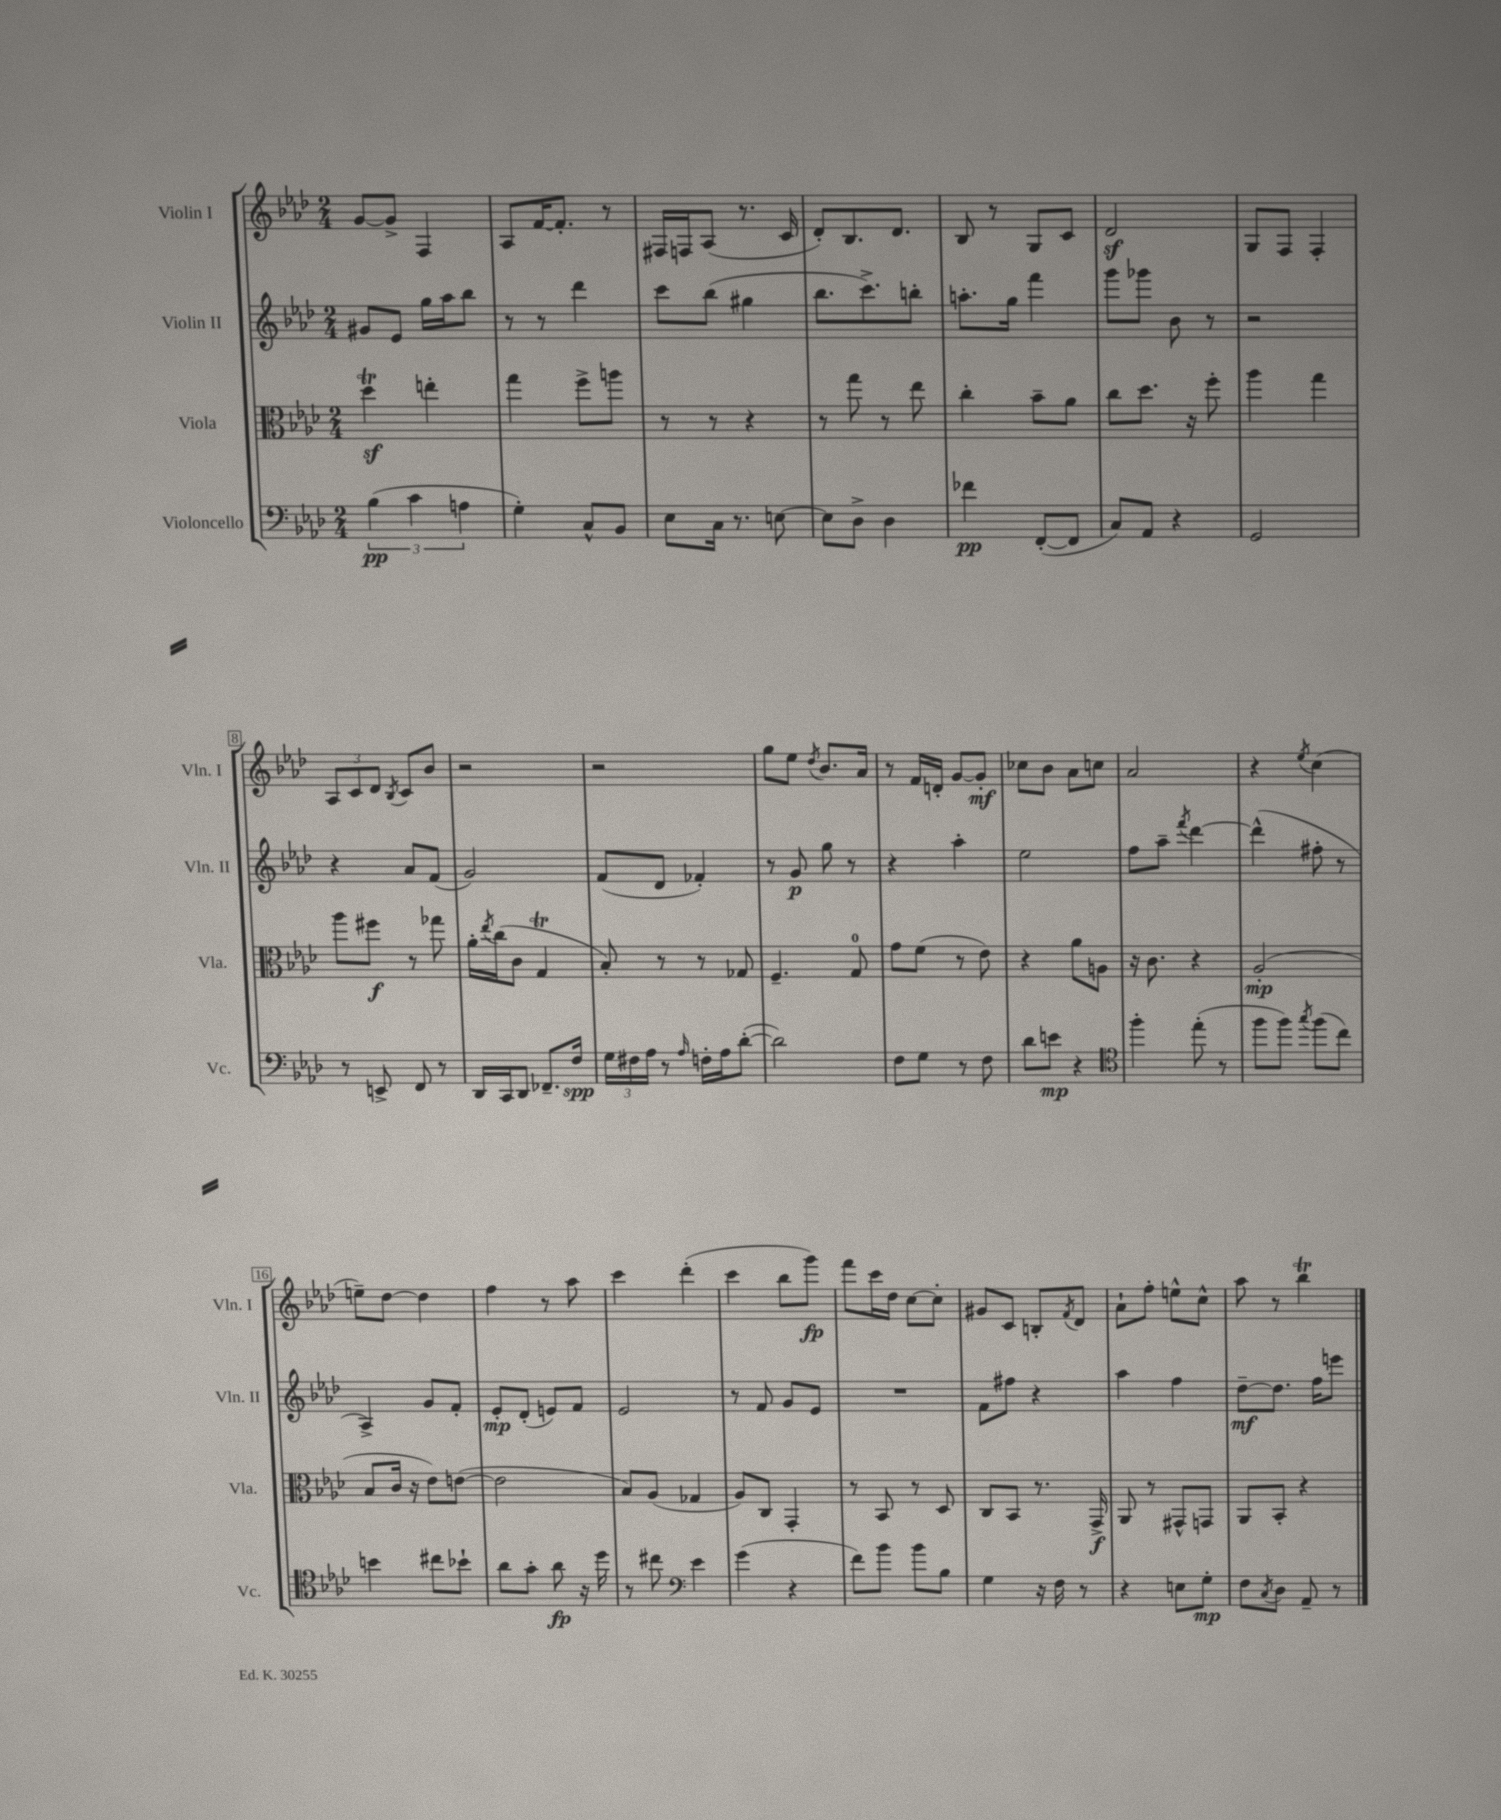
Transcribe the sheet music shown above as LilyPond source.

<<
\new StaffGroup <<
\new Staff = "s0" \with { instrumentName = "Violin I" shortInstrumentName = "Vln. I" } {
    \clef treble \key aes \major \numericTimeSignature \time 2/4
    g'8~ g'8-> f4 |
    aes8 f'16~ f'8.-. r8 |
    fis16 f16 aes8( r8. c'16 |
    des'8-.) bes8. des'8. |
    bes8 r8 g8 c'8 |
    des'2\sf |
    g8 f8 f4-. |
    \tuplet 3/2 { aes8 c'8 des'8 } \acciaccatura { bes8 } c'8 bes'8 |
    r2 |
    r2 |
    g''8 ees''8 \acciaccatura { des''8 } bes'8. aes'16 |
    r8 f'16 d'16-. g'8~ g'8-.\mf |
    ces''8 bes'8 aes'8 c''8 |
    aes'2 |
    r4 \acciaccatura { ees''8 } c''4( |
    e''8--) des''8~ des''4 |
    f''4 r8 aes''8 |
    c'''4 des'''4-.( |
    c'''4 bes''8 g'''8\fp) |
    f'''8 c'''16 des''16 c''8~ c''8-. |
    gis'8 c'8 b8-. \acciaccatura { f'8 } des'8 |
    aes'8-! f''8-. e''8-^ c''8-^ |
    aes''8 r8 bes''4\trill \bar "|." |
}
\new Staff = "s1" \with { instrumentName = "Violin II" shortInstrumentName = "Vln. II" } {
    \clef treble \key aes \major \numericTimeSignature \time 2/4
    gis'8 ees'8 g''16 aes''16 bes''8 |
    r8 r8 des'''4 |
    c'''8 bes''8( gis''4 |
    bes''8. c'''8.->) b''8-. |
    a''8.-. g''16 f'''4 |
    g'''8 ges'''8 bes'8 r8 |
    r2 |
    r4 aes'8 f'8( |
    g'2) |
    f'8( des'8 fes'4-.) |
    r8 g'8\p g''8 r8 |
    r4 aes''4-. |
    ees''2 |
    f''8 aes''8-- \acciaccatura { f'''8 } des'''4~ |
    des'''4-^( fis''8-. r8 |
    aes4->) g'8 f'8-. |
    ees'8-.\mp des'8-.( e'8) f'8 |
    ees'2 |
    r8 f'8 g'8 ees'8 |
    R2 |
    f'8 fis''8 r4 |
    aes''4 f''4 |
    des''8~--\mf des''8. f''16 e'''8 \bar "|." |
}
\new Staff = "s2" \with { instrumentName = "Viola" shortInstrumentName = "Vla." } {
    \clef alto \key aes \major \numericTimeSignature \time 2/4
    des''4\trill\sf e''4-. |
    g''4 f''8-> a''8 |
    r8 r8 r4 |
    r8 g''8 r8 ees''8 |
    c''4-. bes'8-- aes'8 |
    c''8 des''8. r16 f''8-. |
    aes''4 g''4 |
    aes''8 fis''8\f r8 ges''8 |
    aes'16-. \acciaccatura { ees''8 } c''16( c'8 g4\trill |
    bes8-.) r8 r8 ges8 |
    f4.-- g8-0 |
    g'8 f'8( r8 ees'8) |
    r4 aes'8 a8 |
    r16 c'8. r4 |
    aes2-.\mp( |
    bes8 c'16 r16 ees'8) e'8~( |
    e'2 |
    bes8) aes8( ges4 |
    aes8) c8 g,4-. |
    r8 bes,8 r8 des8 |
    c8 bes,8 r8. g,16->\f |
    aes,8 r8 gis,8-^ g,8 |
    aes,8 bes,8-. r4 \bar "|." |
}
\new Staff = "s3" \with { instrumentName = "Violoncello" shortInstrumentName = "Vc." } {
    \clef bass \key aes \major \numericTimeSignature \time 2/4
    \tuplet 3/2 { bes4\pp( c'4 a4 } |
    g4-.) c8-^ bes,8 |
    ees8 c16 r8. e8~ |
    e8 des8-> des4 |
    fes'4\pp f,8~-.( f,8 |
    c8) aes,8 r4 |
    g,2 |
    r8 e,8-> f,8 r8 |
    des,16 c,16 des,8 fes,8.-- f16\spp |
    \tuplet 3/2 { g16 fis16 aes16 } r8 \grace { aes16 } f16-. aes16 des'8~-.( |
    des'2) |
    f8 g8 r8 f8 |
    des'8 e'8\mp r4 |
    \clef tenor f''4-. ees''8-.( r8 |
    f''8 f''8) \acciaccatura { g''8 } f''8( c''8) |
    b'4 cis''8 bes'8-! |
    aes'8 g'8-. aes'8\fp r16 des''16 |
    r8 cis''8 \clef bass ees'4 |
    g'4( r4 |
    f'8) bes'8 bes'8 bes8 |
    g4 r16 f16 r8 |
    r4 e8 g8-.\mp |
    f8 \acciaccatura { c8 } des8 aes,8-- r8 \bar "|." |
}
>>
>>
\layout { \context { \Score \override BarNumber.stencil = #(make-stencil-boxer 0.1 0.3 ly:text-interface::print) } }
